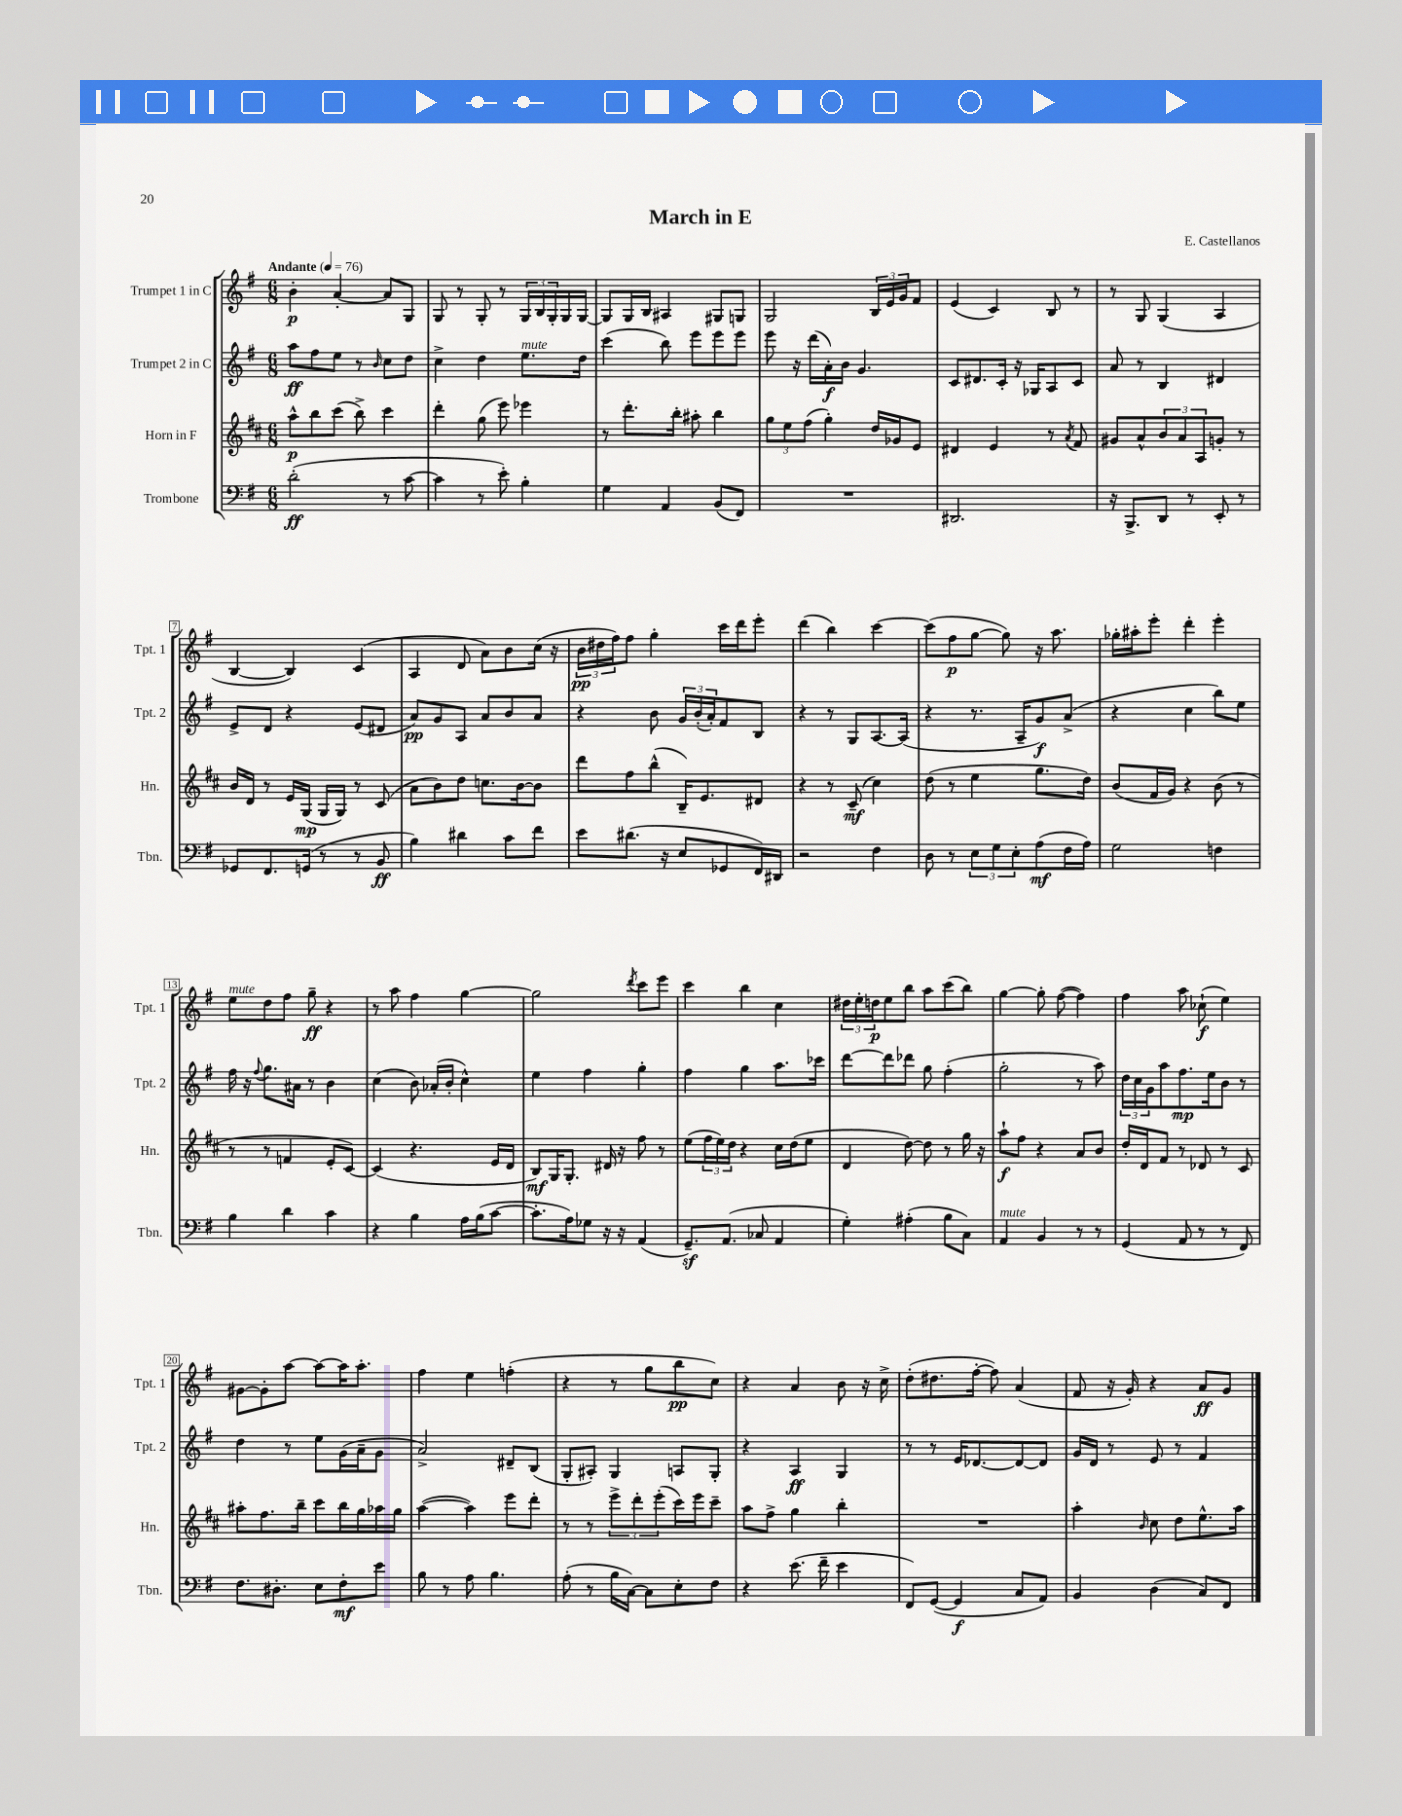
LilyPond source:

\header { title = "March in E" composer = "E. Castellanos" }
<<
\new StaffGroup <<
\new Staff = "s0" \with { instrumentName = "Trumpet 1 in C" shortInstrumentName = "Tpt. 1" } {
    \clef treble \key g \major \numericTimeSignature \time 6/8 \tempo "Andante" 4 = 76
    b'4-.\p a'4~-. a'8 g8 |
    g8 r8 g8-. r8 \tuplet 3/2 { g16 b16 g16-. } g16 g16~ |
    g8 g16 b16 ais4 gis8 g8 |
    g2 \tuplet 3/2 { b16 e'16 g'16 } fis'8 |
    e'4( c'4) b8 r8 |
    r8 g8 g4( a4 |
    b4~ b4) c'4( |
    a4 d'8 a'8) b'8 c''16( r16 |
    \tuplet 3/2 { b'16\pp dis''16 fis''16) } fis''8 g''4-. c'''16 d'''16 e'''8-. |
    d'''4( b''4) c'''4~ |
    c'''8( fis''8\p g''8~ g''8) r16 a''8. |
    ges''16-. ais''16-. e'''8-. d'''4-. e'''4-. |
    e''8^\markup { \italic "mute" } d''8 fis''8 g''8--\ff r4 |
    r8 a''8 fis''4 g''4~ |
    g''2 \acciaccatura { d'''8 } c'''8 e'''8 |
    c'''4 b''4 c''4 |
    \tuplet 3/2 { dis''16 e''16-. d''16\p } e''8 b''8 a''8 c'''8( b''8) |
    g''4~ g''8-. fis''8~( fis''4) |
    fis''4 a''8 ces''8-!\f( e''4) |
    gis'8~ gis'8-. a''8~ a''8~ a''16 a''8.-. |
    fis''4 e''4 f''4-.( |
    r4 r8 g''8 b''8\pp c''8) |
    r4 a'4 b'8 r16 c''16-> |
    d''8-.( dis''8. fis''16~-. fis''8) a'4( |
    fis'8 r16 g'16-.) r4 a'8\ff g'8 \bar "|." |
}
\new Staff = "s1" \with { instrumentName = "Trumpet 2 in C" shortInstrumentName = "Tpt. 2" } {
    \clef treble \key g \major \numericTimeSignature \time 6/8
    a''8\ff fis''8 e''8 r8 \grace { b'16 } c''8 d''8 |
    c''4-> d''4 e''8.^\markup { \italic "mute" } d''16 |
    c'''4( b''8) e'''8 e'''8 e'''8 |
    e'''8 r16 d'''16( a'16-.\f) b'16 g'4. |
    c'8 dis'8. c'16-. r16 ges16 a8 c'8 |
    a'8 r8 b4 dis'4 |
    e'8-> d'8 r4 e'8( dis'8 |
    a'8\pp) g'8 a8 a'8 b'8 a'8 |
    r4 b'8 \tuplet 3/2 { g'16 b'16-.( a'16-.) } fis'8 b8 |
    r4 r8 g8 a8.~ a16( |
    r4 r8. a16-- g'8\f) a'8->( |
    r4 c''4 b''8) e''8 |
    fis''16 r16 \appoggiatura { fis''8 } g''8. ais'16 r8 b'4 |
    c''4( b'8) aes'16-.( b'16-. c''4-^) |
    e''4 fis''4 g''4-. |
    fis''4 g''4 a''8. ces'''16 |
    d'''8~ d'''8 des'''8 g''8 fis''4-.( |
    g''2-. r8 a''8) |
    \tuplet 3/2 { d''16 c''16 g'16 } a''8 fis''8.\mp e''16 b'8 r8 |
    d''4 r8 e''8 g'16( a'16-- g'8 |
    a'2->) dis'8-- b8( |
    g8-. ais8-.) g4 a8 g8-. |
    r4 a4\ff g4 |
    r8 r8 e'16 des'8.~ des'8~ des'8 |
    g'16 d'16 r8 e'8 r8 fis'4 \bar "|." |
}
\new Staff = "s2" \with { instrumentName = "Horn in F" shortInstrumentName = "Hn." } {
    \clef treble \key d \major \numericTimeSignature \time 6/8
    a''8-^\p b''8 cis'''8( b''8->) cis'''4 |
    d'''4-. g''8( e'''8) ees'''4 |
    r8 d'''8.-. b''16-. ais''8-. b''4 |
    \tuplet 3/2 { g''8 e''8 fis''8( } g''4-.) d''16 ges'16 e'8 |
    dis'4 e'4 r8 \acciaccatura { a'8 } fis'8 |
    gis'8 a'8-^ \tuplet 3/2 { b'8 a'8 a8 } g'8-. r8 |
    b'16 d'16 r8 e'16 g16\mp( g16 g16) r8 cis'8( |
    a'8 b'8) d''8 c''8. b'16~ b'8 |
    d'''8 fis''8 b''8-^( b16--) e'8. dis'8 |
    r4 r8 cis'8--\mf( cis''4) |
    d''8( r8 e''4 g''8. d''16) |
    b'8( fis'16 g'16) r4 b'8( r8 |
    r8 r8 f'4 e'8-. cis'8~) |
    cis'4( r4. e'16 d'16 |
    b8\mf) g16 g8.-. dis'16 r16 fis''8 r8 |
    e''8( \tuplet 3/2 { fis''16 e''16) d''16 } r4 cis''16 d''16( e''8 |
    d'4 d''8~) d''8 r8 g''16 r16 |
    a''8-!\f fis''8 r4 a'8 b'8 |
    d''16-. d'16 fis'8 r8 des'8 r8 cis'8 |
    ais''8-. fis''8. b''16-- cis'''8 b''16 g''16 aes''16 g''16 |
    a''4~( a''4) e'''8 d'''8-. |
    r8 r8 \tuplet 3/2 { e'''8-> d'''8-. e'''8-.( } cis'''16) e'''16 cis'''8-- |
    a''8 fis''8-> g''4 b''4-. |
    R2. |
    a''4-. \grace { b'16 } cis''8 d''8 e''8.-^ a''16 \bar "|." |
}
\new Staff = "s3" \with { instrumentName = "Trombone" shortInstrumentName = "Tbn." } {
    \clef bass \key g \major \numericTimeSignature \time 6/8
    d'2-.\ff( r8 c'8~ |
    c'4 r8 e'8-.) b4-. |
    g4 a,4 b,8( fis,8) |
    R2. |
    dis,2. |
    r16 b,,8.-> d,8 r8 e,8-. r8 |
    ges,8 fis,8. g,16( r8 r8 b,8\ff |
    b4) dis'4 c'8 fis'8 |
    e'8 dis'8.( r16 e8 ges,8 fis,16) dis,16 |
    r2 fis4 |
    d8 r8 \tuplet 3/2 { e8 g8 e8-. } a8\mf( fis16 a16) |
    g2 f4 |
    b4 d'4 c'4 |
    r4 b4 a16 b16( c'8~ |
    c'8.-. a16) ges8 r16 r16 a,4( |
    g,8.--\sf) a,8.( ces8 a,4 |
    g4-.) ais4-.( b8 c8) |
    a,4^\markup { \italic "mute" } b,4 r8 r8 |
    g,4( a,8 r8 r8 fis,8) |
    fis8. dis8.-. e8 fis8-.\mf e'8 |
    b8 r8 a8 b4. |
    a8-.( r8 b16 c16~) c8 e8-. fis8 |
    r4 e'8.( fis'16-- e'4 |
    fis,8) g,8~( g,4\f c8 a,8) |
    b,4 d4( c8) fis,8 \bar "|." |
}
>>
>>
\layout { \context { \Score \override BarNumber.stencil = #(make-stencil-boxer 0.1 0.3 ly:text-interface::print) } }
